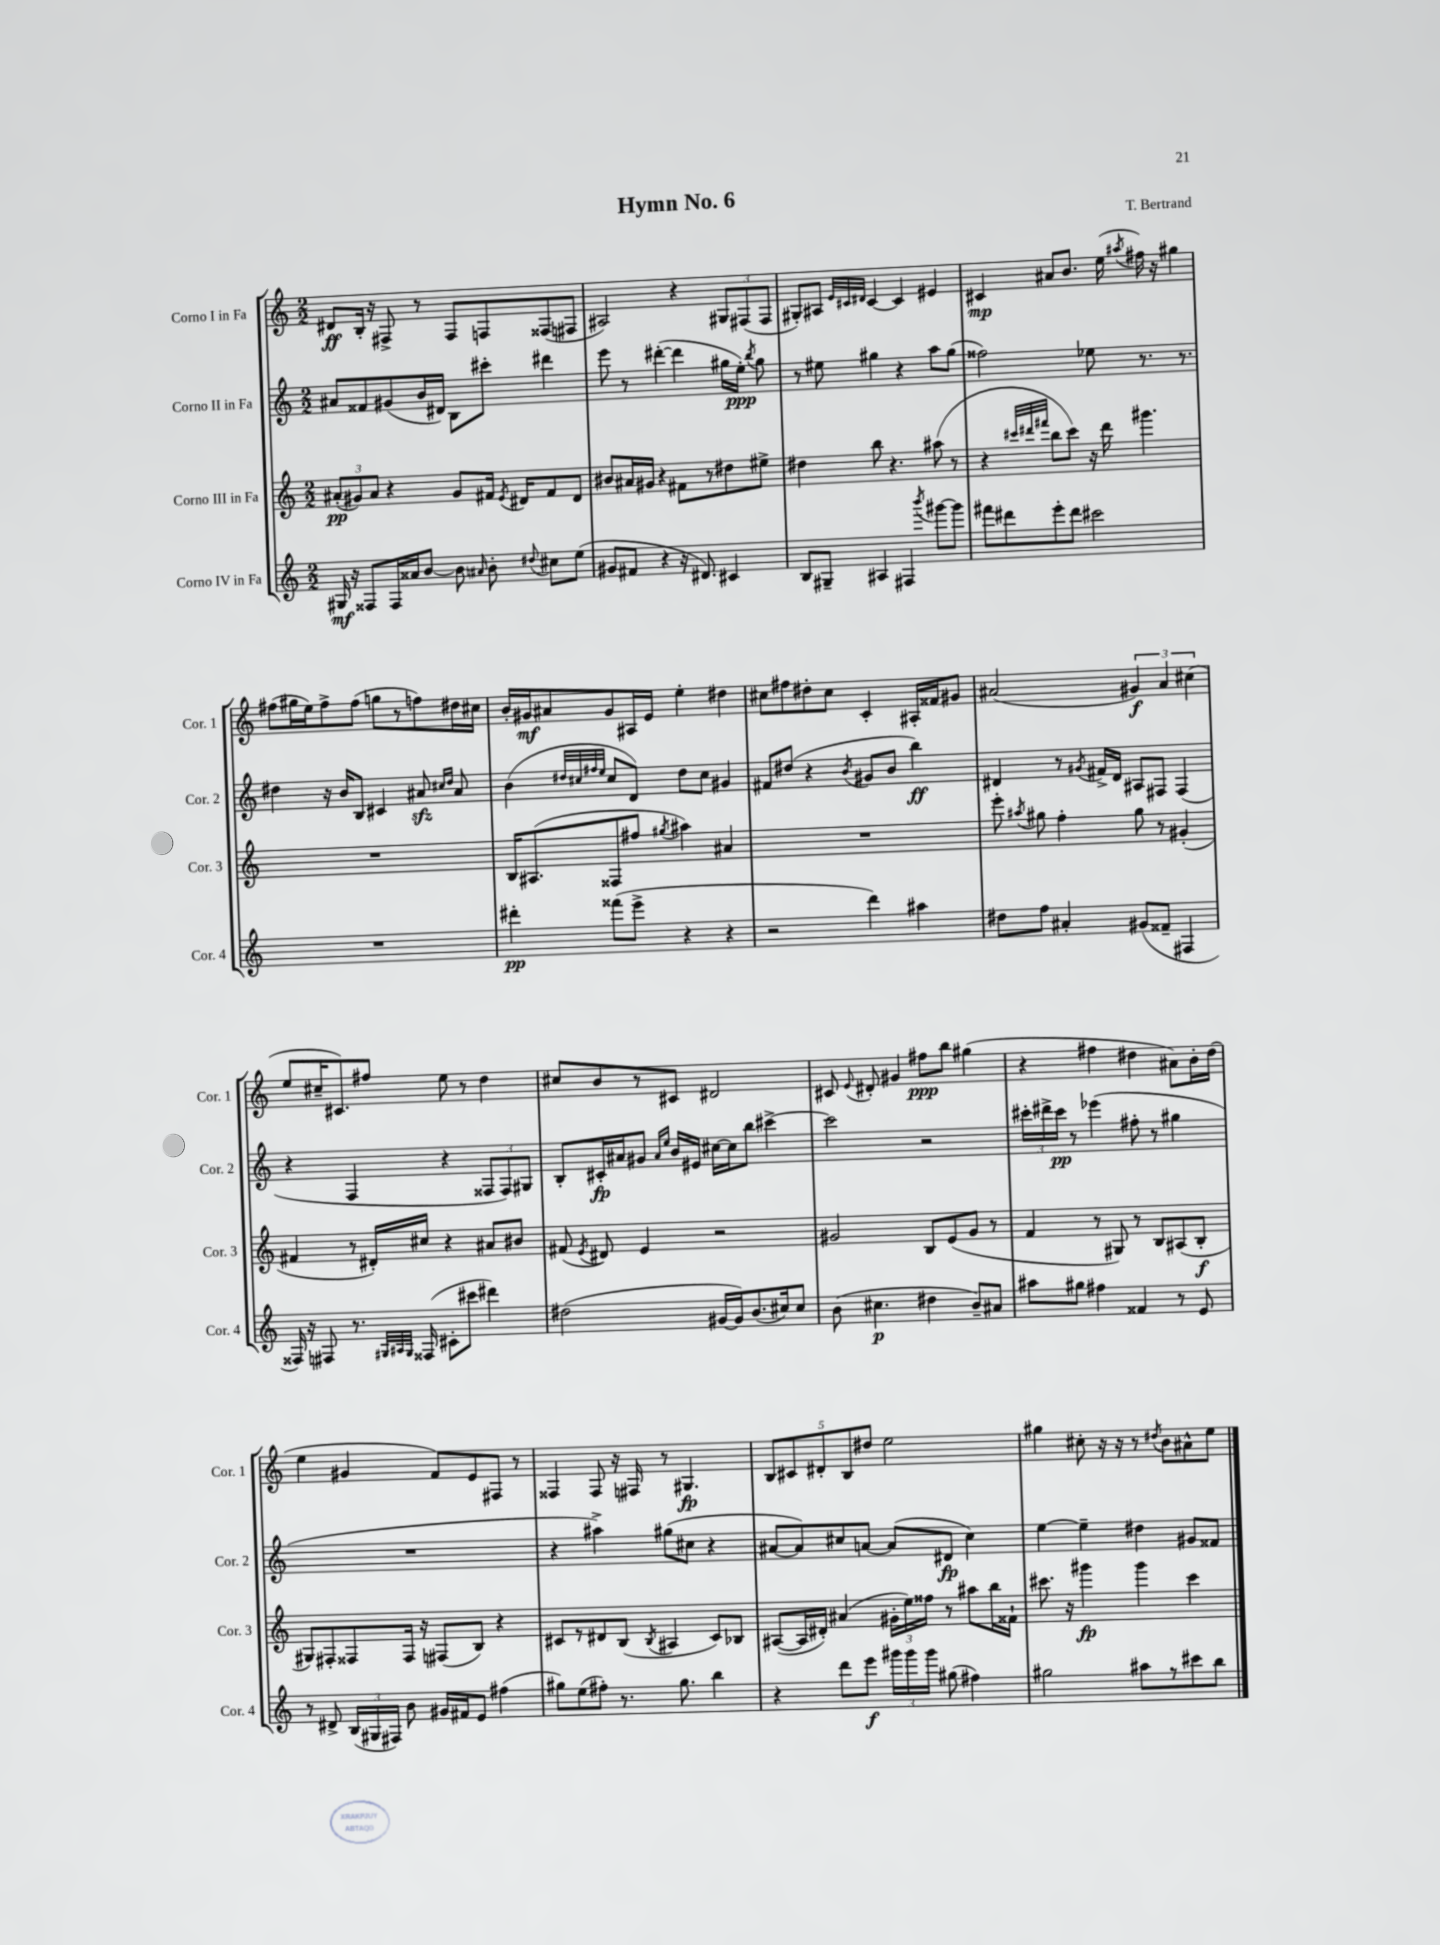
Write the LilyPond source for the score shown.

\header { title = "Hymn No. 6" composer = "T. Bertrand" }
<<
\new StaffGroup <<
\new Staff = "s0" \with { instrumentName = "Corno I in Fa" shortInstrumentName = "Cor. 1" } {
    \clef treble \key c \major \numericTimeSignature \time 2/2
    \autoBeamOff dis'8[\ff b16]-. r16 fis8-> r8 fis8[ f8 fisis8( fis8] |
    ais2) r4 \tuplet 3/2 { gis8[ fis8( fis8] } |
    gis8[-.) ais8] \grace { e'32[ cis'32 dis'32] } cis'4~ cis'4 eis'4 |
    cis'4\mp ais'8[ b'8.] e''16( \acciaccatura { ais''8 } fis''16) r16 gis''4 |
    fis''8[( gis''16 e''16) fis''8-> fis''8]( g''8[ r8 f''8) dis''16 cis''16] |
    b'16[-. gis'16\mf ais'8 gis'8 ais16 e'16] e''4-. dis''4 |
    cis''8[ fis''8 dis''8-. cis''8] c'4-. ais16[-. fisis'16 gis'8] |
    ais'2( \tuplet 3/2 { gis'4\f) ais'4 cis''4( } |
    e''8[ cis''16-- cis'8.) fis''8] e''8 r8 d''4 |
    cis''8[ b'8 r8 cis'8] dis'2 |
    cis'8 \appoggiatura { e'8 } dis'8-. gis'4 fis''8[\ppp b''8] gis''4( |
    r4 fis''4 dis''4 ais'8[) b'16-. dis''16]( |
    e''4 gis'4 f'8[) e'8 fis8] r8 |
    fisis4 fisis8 r16 fis16 r8 gis4.\fp |
    \tuplet 5/4 { b8[ cis'8 dis'8-. b8 dis''8] } e''2 |
    gis''4 cis''8-. r16 r16 r8 \acciaccatura { dis''8 } b'8[ ais'8-^ e''8] \bar "|." |
}
\new Staff = "s1" \with { instrumentName = "Corno II in Fa" shortInstrumentName = "Cor. 2" } {
    \clef treble \key c \major \numericTimeSignature \time 2/2
    \autoBeamOff ais'8[ fisis'8 gis'8( b'16 dis'16]) b8[ cis'''8]-. dis'''4 |
    e'''8 r8 dis'''4~-.( dis'''4 gis''16[ e''16]-.\ppp) \acciaccatura { b''8 } gis''8 |
    r8 eis''8 gis''4 r4 a''8[ gis''8]( |
    fisis''2) ees''8 r8. r8. |
    dis''4 r16 b'16[ b8] cis'4 ais'8\sfz \grace { cis''16[ dis''16] } ais'8 |
    b'4( \grace { dis''32[ cis''32 fis''32 e''32] } cis''8[ d'8]) dis''8[ cis''8] gis'4 |
    fis'8[ dis''8]( r4 \acciaccatura { b'8 } gis'8[ b'8] b''4\ff) |
    dis'4 r8 \acciaccatura { gis'8 } fis'16[-> dis'16] ais8[ fis8] fis4( |
    r4 f4 r4 \tuplet 3/2 { fisis8[ fisis8) gis8] } |
    b8[-. cis'16-.\fp ais'16 gis'8] \grace { ais'16[ e''16] } b'16[ eis'16] cis''16[~ cis''16 b''8] cis'''4~-> |
    cis'''2 r2 |
    \tuplet 3/2 { cis'''16[-. dis'''16-> cis'''16]\pp } r8 ees'''4( fis''8-. r8 gis''4 |
    R1 |
    r4 ais''4->) gis''8[( cis''8] r4 |
    ais'8[~ ais'8) cis''8 a'8]~ a'8[( dis'8]\fp cis''4) |
    e''4~ e''4-- dis''4 gis'8[ fisis'8] \bar "|." |
}
\new Staff = "s2" \with { instrumentName = "Corno III in Fa" shortInstrumentName = "Cor. 3" } {
    \clef treble \key c \major \numericTimeSignature \time 2/2
    \autoBeamOff \tuplet 3/2 { ais'8[-.\pp( gis'8) ais'8] } r4 gis'8[ fis'16] \acciaccatura { e'8 } dis'16[ fis'8 dis'8] |
    bis'8[ ais'16 gis'16] r4 fis'8[ r8 dis''8 eis''8]-> |
    dis''4 b''8 r4. ais''8( r8 |
    r4 \grace { cis'''32[ dis'''32 fis'''32] } b''8[ cis'''8]) r16 dis'''16 gis'''4. |
    R1 |
    b16[ ais8.( fisis8 fis''8] \acciaccatura { gis''8 } ais''4) ais'4 |
    R1 |
    e'''8-. \acciaccatura { ais''8 } gis''8 f''4-. gis''8 r8 gis'4-.( |
    fis'4 r8 dis'16[-.) cis''16] r4 ais'8[ bis'8] |
    fis'8( \acciaccatura { e'8 } dis'8) e'4 r2 |
    gis'2 b8[ e'8( gis'8] r8 |
    f'4 r8 gis8) r8 b8[ ais8( b8]-.\f |
    gis8[) fis8-. fisis8 fisis16] r16 fis8[( b8]) r4 |
    cis'8[ r8 dis'8 b8]( \acciaccatura { b8 } ais4 cis'8[) bes8] |
    ais8[~( ais16 dis'16]-.) ais'4( \tuplet 3/2 { gis'16[-. e''16) fisis''16] } r8 ais''8[ b''16 fisis'16]-! |
    cis'''8. r16 gis'''4\fp gis'''4 cis'''4 \bar "|." |
}
\new Staff = "s3" \with { instrumentName = "Corno IV in Fa" shortInstrumentName = "Cor. 4" } {
    \clef treble \key c \major \numericTimeSignature \time 2/2
    \autoBeamOff gis16\mf r16 fisis8[ fisis16 aisis'16 b'8]~ b'8 \grace { ais'16 } b'8-. \appoggiatura { dis''8 } cis''8[ e''8]( |
    gis'8[ fis'8] r4 r16 dis'8.) cis'4 |
    b8[ gis8]-- ais4 fis4 \acciaccatura { b'''8 } gis'''8[~ gis'''8] |
    fis'''8[ dis'''8 e'''8-. dis'''8] cis'''2 |
    R1 |
    dis'''4-.\pp fisis'''8[( e'''8]-> r4 r4 |
    r2 d'''4) ais''4 |
    dis''8[ f''8] ais'4-. gis'8[( fisis'8]-- fis4 |
    fisis16) r16 fis8 r8. \grace { gis32[ ais32 gis32] } fisis16( cis'8[-. cis'''8] dis'''4) |
    dis''2( gis'16[~ gis'16) b'8.( cis''16) cis''8] |
    b'8( cis''4.\p dis''4 b'8[--) ais'8] |
    ais''8[ gis''8] fis''4 fisis'4 r8 e'8 |
    r8 dis'8-> \tuplet 3/2 { b16[( gis16 fis16]) } b'8 gis'16[ fis'16 e'8] fis''4( |
    gis''8[) e''8( fis''8]-.) r8. gis''8. b''4 |
    r4 d'''8[ e'''8]\f \tuplet 3/2 { gis'''16[ gis'''16 gis'''16] } gis''8( fis''4) |
    gis''2 ais''8[ r8 cis'''8 b''8] \bar "|." |
}
>>
>>
\layout { \context { \Score \remove "Bar_number_engraver" } }
